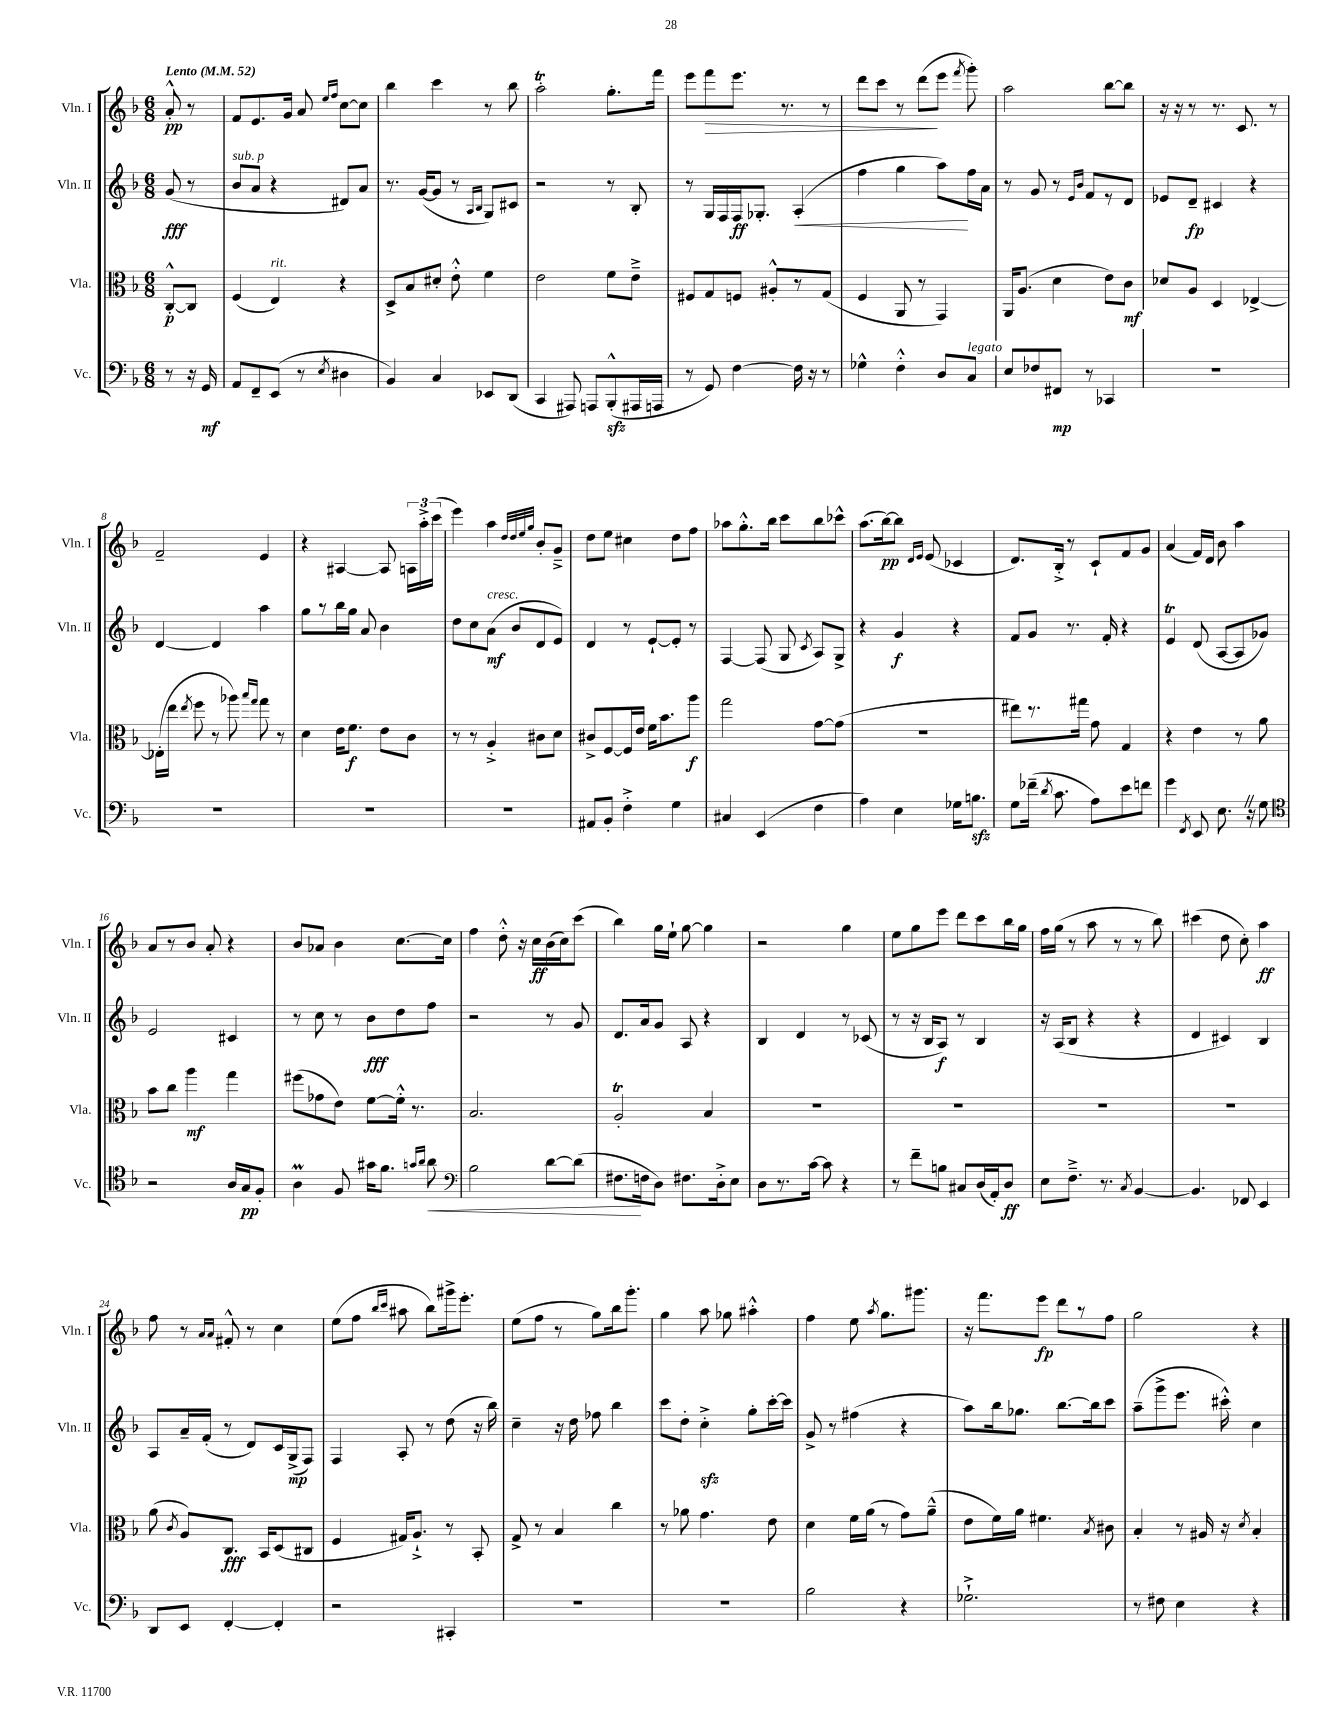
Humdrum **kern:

**kern	**kern	**kern	**kern
*staff4	*staff3	*staff2	*staff1
*clefF4	*clefC3	*clefG2	*clefG2
*k[b-]	*k[b-]	*k[b-]	*k[b-]
*M6/8	*M6/8	*M6/8	*M6/8
*MM52	*MM52	*MM52	*MM52
8r	[8C'^^/L	(8g/	8a'^^/
16r	8C/]J	8r	8r
16GG/	.	.	.
=	=	=	=
8AA/L	(4F/	8b-/L	8f/L
8FF~/	.	8a/J	8.e/
(8EE/J	4E/)	4r	.
.	.	.	16g/Jk
8r	.	.	8a/
.	.	.	16qqee/LL
8qE/	.	.	16qqff/JJ
4D#\	4r	8d#/L)	[8cc\L
.	.	8a/J	8cc\]J
=	=	=	=
4BB-/)	8D^/L	8.r	4bb-\
.	8B-/	.	.
.	.	([16g/LK	.
4C/	8d#'/J	8g/]J	4ccc\
.	8e'^^\	8r	.
.	.	16qqA/LL	.
.	.	16qqB-/JJ	.
8EE-/L	4f\	8G/L)	8r
(8DD/J	.	8c#/J	8bb-\
=	=	=	=
4CC/	2e\	2r	2aa'\
8AAA#/)	.	.	.
8AAA/L	.	.	.
(8BBB-'^^/	8f\L	8r	8.gg'\L
16AAA#/L	8e~^\J	8B-'/	.
16AAA/JJ	.	.	16fff\Jk
=	=	=	=
8r	8F#/L	8r	8eee\L
8GG/)	8G/	16G/LL	8fff\
.	.	16F/	.
[4F\	8F/J	16F/J	8.eee\J
.	.	8.G-'/J	.
.	8A#'^^/L	.	.
.	.	.	8.r
16F\]	8r	(4A'/	.
16r	.	.	.
8r	(8G/J	.	8r
=	=	=	=
4G-^^\	4F/	4ff\	8ddd\L
.	.	.	8ccc\J
4F'^^\	8AA/	4gg\	8r
.	8r	.	(8ddd\L
8D/L	4GG/)	8aa\L)	8eee\J
.	.	.	8qfff/
8C/J	.	16ff\L	8ggg'\)
.	.	16a\JJ	.
=	=	=	=
8E/L	16AA/LK	8r	2aa\
.	(8.A/J	.	.
8F-/	.	8g/	.
8FF#/J	4d\	8r	.
.	.	16qqe/LL	.
.	.	16qqb-/JJ	.
8r	.	8f/L	.
4CC-/	8e\L)	8r	[8bb-\L
.	8c\J	8d/J	8bb-\]J
=	=	=	=
2.r	8d-/L	8e-/L	16r
.	.	.	16r
.	8A/J	8d~/J	8r
.	4D/	4c#/	8.r
.	.	.	8.c/
.	[4E-^/	4r	.
.	.	.	8r
=	=	=	=
2.r	(16E-'\]LL	[4d/	2f~/
.	16ee\JJ	.	.
.	8qee/	.	.
.	8ff\	.	.
.	8r	4d/]	.
.	8aa-\)	.	.
.	16qqbb-/LL	.	.
.	16qqgg/JJ	.	.
.	8gg\	4aa\	4e/
.	8r	.	.
=	=	=	=
2.r	4d\	8gg\L	4r
.	.	8r	.
.	16e\LK	16bb-\L	[4A#/
.	8.f\J	16gg\JJ	.
.	.	8a/	.
.	8e\L	4b-\	8A#/]
.	8c\J	.	24A\LL
.	.	.	24aa'^\
.	.	.	(24ccc\JJ
=	=	=	=
2.r	8r	8dd\L	4eee\)
.	8r	8cc\	.
.	4A'^/	(8a\J	4aa\
.	.	8b-/L	.
.	.	.	32qqdd/LLL
.	.	.	32qqdd/
.	.	.	32qqee/
.	.	.	32qqgg/JJJ
.	8c#\L	8d/	8b-'/L
.	8d\J	8e/J)	8g~^/J
=	=	=	=
8AA#/L	8c#^/L	4d/	8dd\L
8BB-'/J	[8F/	.	8ee\J
4F'^\	16F/]L	8r	4cc#\
.	16e/JJ	.	.
.	16f\LK	[8e`/L	.
.	8.b-\	.	.
4G\	.	8e'/]J	8dd\L
.	8aa\J	8r	8ff\J
=	=	=	=
4C#/	2gg\	[4F/	8aa-\L
.	.	.	8.gg'^^\
(4EE/	.	(8F/]	.
.	.	.	16bb-\Jk
.	.	8G/	8ccc\L
.	.	8qc/	.
4F\	[8g\L	8A/L)	8bb-\
.	(8g\]J	8G^/J	8ccc-^^\J
=	=	=	=
4A\)	2.r	4r	(8.aa\L
.	.	.	[16bb-\k)
4E\	.	4g/	8bb-\]J
.	.	.	16qqd/LL
.	.	.	16qqe/JJ
.	.	.	(8e/
16G-\LK	.	4r	4c-/
8.B\J	.	.	.
=	=	=	=
8G\L	8ee#\L)	8f/L	8.d/L)
(16f-~\Jk	8.r	8g/J	.
8qd/	.	.	.
8.c\	.	.	16B-'^/Jk
.	.	8.r	8r
.	16gg#\Jk	.	.
8A\L)	8g\	.	8c`/L
.	.	16f'/	.
8e\	4G/	4r	8f/
8f\J	.	.	8g/J
=	=	=	=
4g\	4r	4e/	(4a/
8qFF/	.	.	.
8EE/	4e\	(8d/	16f/LL)
.	.	.	16d/JJ
8.E\	.	[8A/L	8b-\
.	8r	8A/]	4aa\
16r	.	.	.
8G\	8a\	8g-/J)	.
=	=	=	=
*clefC4	*	*	*
2r	8b-\L	2e/	8a/L
.	8cc\J	.	8r
.	4aa\	.	8b-/J
.	.	.	8a'/
16A/LL	4gg\	4c#/	4r
16G/J	.	.	.
8F'/J	.	.	.
=	=	=	=
4A\	(8ff#\L	8r	8b-/L
.	8g-\	8cc\	8a-/J
8F/	8e\J)	8r	4b-\
16g#\LK	[8f\L	8b-\L	.
8.f\J	.	.	.
.	16f'^^\]Jk	8dd\	[8.cc\L
.	8.r	.	.
16qqg/LL	.	.	.
16qqa/JJ	.	.	.
8a\	.	8ff\J	.
.	.	.	16cc\]Jk
=	=	=	=
*clefF4	*	*	*
2B-\	2.B-/	2r	4ff\
.	.	.	8dd'^^\
.	.	.	16r
.	.	.	16cc\LL
[8d\L	.	8r	(16b-\
.	.	.	16cc\J)
(8d\]J	.	8g/	(8ccc\J
=	=	=	=
8.F#\L	2A'/	8.d/L	4bb-\)
16F\k	.	16a/k	.
8D\J)	.	8g/J	16gg\LL
.	.	.	16ee`\JJ
8.F#\L	.	8A/	[8gg\
.	4B-/	4r	4gg\]
16D'^\k	.	.	.
8E\J	.	.	.
=	=	=	=
8D\L	2.r	4B-/	2r
8.r	.	.	.
.	.	4d/	.
[16c\Jk	.	.	.
8c\]	.	.	.
4r	.	8r	4gg\
.	.	(8c-/	.
=	=	=	=
8r	2.r	8r	8ee\L
8f~\L	.	16r	8gg\
.	.	16B-/LK	.
8B\J	.	8A/J)	8eee\J
8C#/L	.	8r	8ddd\L
(16D/L	.	4B-/	8ccc\
16AA'/J)	.	.	.
8D/J	.	.	16bb-\L
.	.	.	16gg\JJ
=	=	=	=
8E\L	2.r	16r	16ff\LL
.	.	(16A/LK	(16gg\JJ
8.F~^\J	.	8B-/J	8r
.	.	4r	8aa\
8.r	.	.	.
.	.	.	8r
8qC/	.	.	.
[4BB-/	.	4r	8r
.	.	.	8bb-\)
=	=	=	=
4.BB-/]	2.r	4d/	(4ccc#\
.	.	4c#/)	8dd\
8FF-/	.	.	8cc'\)
4EE/	.	4B-/	4aa\
=	=	=	=
8DD/L	(8a\	8A/L	8ff\
.	8qc/	.	.
8EE/J	8A/L)	16a~/L	8r
.	.	(16f'/JJ	.
.	.	.	16qqa/LL
.	.	.	16qqa/JJ
[4FF'/	8.C/J	8r	8f#'^^/
.	.	8d/L)	8r
.	16BB-/LK	.	.
4FF'/]	(8D/	16c/L	4cc\
.	.	(16G^/J	.
.	8C#/J	8F/J)	.
=	=	=	=
2r	4F/	4F/	(8ee\L
.	.	.	8ff\J
.	.	.	16qqbb-/LL
.	.	.	16qqccc/JJ
.	16G#/LK)	8A'/	8aa#\
.	8.A`^/J	.	.
.	.	8r	8bb-\L)
4CC#'/	8r	(8dd\	16ggg#^\k
.	.	.	8.eee'\J
.	8BB-'/	16r	.
.	.	16bb-\)	.
=	=	=	=
2.r	8G^/	4cc~\	(8ee\L
.	8r	.	8ff\J
.	4B-/	16r	8r
.	.	16dd\	.
.	.	8ff-\	8gg\L)
.	4cc\	4bb-\	16bb-\k
.	.	.	8.ggg'\J
=	=	=	=
2.r	8r	8ccc\L	4gg\
.	8a-\	8dd'\J	.
.	4.g\	4cc'^\	8aa\
.	.	.	8gg-\
.	.	8gg'\L	4aa#'^^\
.	8e\	[16ccc'\L	.
.	.	16ccc\]JJ	.
=	=	=	=
2B-\	4d\	8g^/	4ff\
.	.	8r	.
.	16f\LL	(4ff#\	8ee\
.	(16a\JJ	.	.
.	.	.	8qaa/
.	8r	.	8.gg\L
4r	8g\L)	4r	.
.	.	.	8.ggg#\J
.	(8a~^^\J	.	.
=	=	=	=
2.G-`^\	8e\L	8aa\L)	16r
.	.	.	8.fff\L
.	16f\L)	16bb-\k	.
.	16a\JJ	8.gg-\J	.
.	4.f#\	.	8eee\J
.	.	[8.bb-\L	8ddd\L
.	.	.	8r
.	.	16bb-\]k	.
.	8qB-/	.	.
.	8c#\	8ccc\J	8ff\J
=	=	=	=
8r	4B-'/	(8aa~\L	2gg\
8F#\	.	8ggg^\	.
4E\	8r	8.eee\J	.
.	16A#/	.	.
.	16r	16ccc#'^^\)	.
.	8qd/	.	.
4r	4B-'/	4cc\	4r
==	==	==	==
*-	*-	*-	*-
